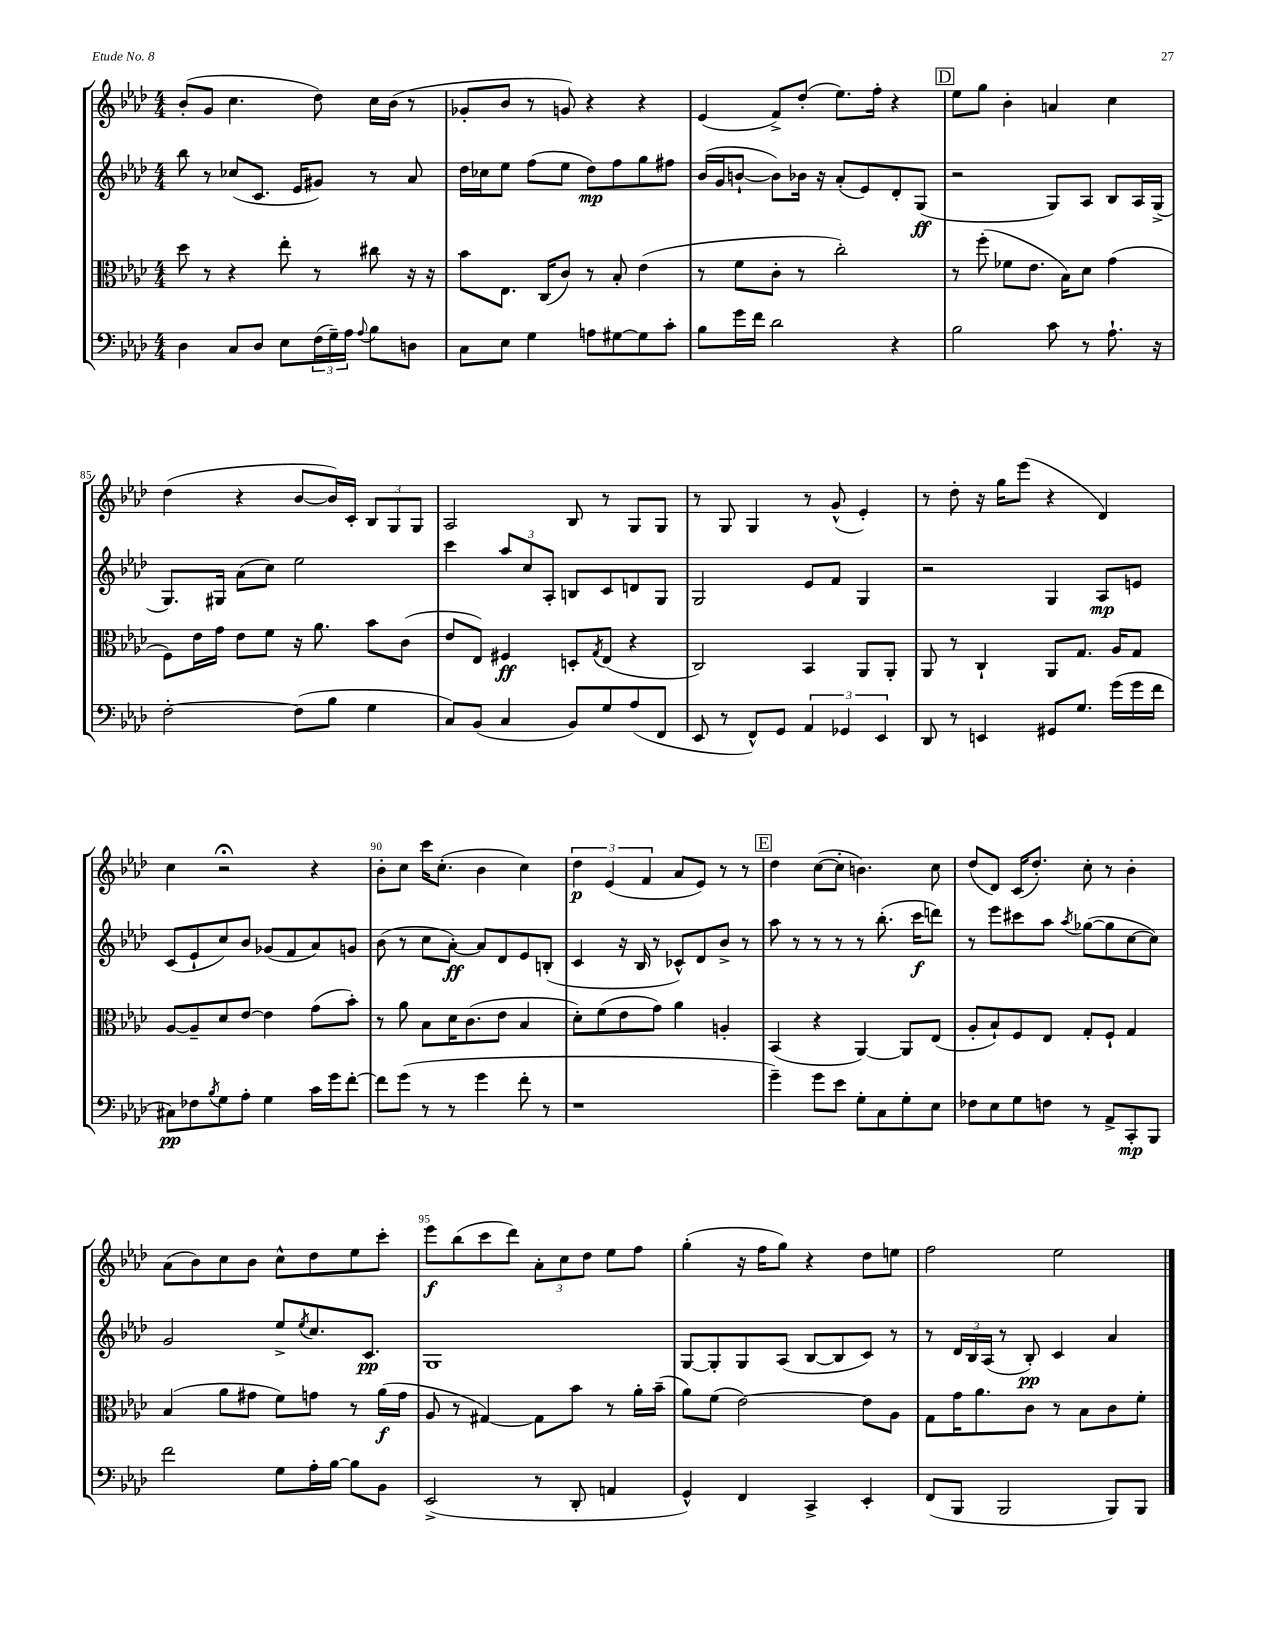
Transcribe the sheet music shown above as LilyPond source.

<<
\new StaffGroup <<
\new Staff = "s0" {
    \clef treble \key aes \major \numericTimeSignature \time 4/4
    bes'8-.( g'8 c''4. des''8) c''16 bes'16( r8 |
    ges'8-. bes'8 r8 g'8) r4 r4 |
    ees'4( f'8->) des''8-.( ees''8.) f''16-. r4 |
    \mark \markup { \box "D" } ees''8 g''8 bes'4-. a'4 c''4 |
    des''4( r4 bes'8~ bes'16) c'16-. \tuplet 3/2 { bes8 g8 g8 } |
    aes2 bes8 r8 g8 g8 |
    r8 g8 g4 r8 g'8-^( ees'4-.) |
    r8 des''8-. r16 g''16 ees'''8( r4 des'4) |
    c''4 r2\fermata r4 |
    bes'8-. c''8 c'''16 c''8.-.( bes'4 c''4) |
    \tuplet 3/2 { des''4\p ees'4( f'4 } aes'8 ees'8) r8 r8 |
    \mark \markup { \box "E" } des''4 c''8~( c''8-. b'4.) c''8 |
    des''8( des'8) c'16( des''8.-.) c''8-. r8 bes'4-. |
    aes'8( bes'8) c''8 bes'8 c''8-^ des''8 ees''8 c'''8-. |
    ees'''8\f bes''8( c'''8 des'''8) \tuplet 3/2 { aes'8-. c''8 des''8 } ees''8 f''8 |
    g''4-.( r16 f''16 g''8) r4 des''8 e''8 |
    f''2 ees''2 \bar "|." |
}
\new Staff = "s1" {
    \clef treble \key aes \major \numericTimeSignature \time 4/4
    bes''8 r8 ces''8( c'8. ees'16 gis'8) r8 aes'8 |
    des''16 ces''16 ees''8 f''8( ees''8 des''8\mp) f''8 g''8 fis''8 |
    bes'16( g'16 b'8~-! b'8) bes'16 r16 aes'8-.( ees'8) des'8-. g8\ff( |
    \mark \markup { \box "D" } r2 g8) aes8 bes8 aes16 g16->( |
    g8.) gis16 aes'8( c''8) ees''2 |
    c'''4 \tuplet 3/2 { aes''8 c''8 aes8-. } b8 c'8 d'8 g8 |
    g2 ees'8 f'8 g4 |
    r2 g4 aes8\mp e'8 |
    c'8( ees'8-! c''8) bes'8 ges'8( f'8 aes'8) g'8 |
    bes'8( r8 c''8 aes'8~-.\ff) aes'8 des'8 ees'8 b8-.( |
    c'4 r16 bes16 r8 ces'8-^) des'8 bes'8-> r8 |
    \mark \markup { \box "E" } aes''8 r8 r8 r8 r8 bes''8.-.( c'''16\f d'''8) |
    r8 ees'''8 cis'''8 aes''8 \acciaccatura { aes''8 } ges''8~( ges''8 c''8~ c''8) |
    g'2 ees''8-> \acciaccatura { ees''8 } c''8. c'8.\pp |
    g1 |
    g8~ g8-. g8 aes8( bes8~ bes8 c'8) r8 |
    r8 \tuplet 3/2 { des'16 bes16 aes16( } r8 bes8-.\pp) c'4 aes'4 \bar "|." |
}
\new Staff = "s2" {
    \clef alto \key aes \major \numericTimeSignature \time 4/4
    des''8 r8 r4 ees''8-. r8 cis''8 r16 r16 |
    bes'8 ees8. c16( c'8) r8 bes8-. ees'4( |
    r8 f'8 c'8-. r8 c''2-.) |
    \mark \markup { \box "D" } r8 f''8-.( fes'8 ees'8. bes16) des'8 g'4( |
    f8) ees'16 g'16 ees'8 f'8 r16 aes'8. bes'8 c'8( |
    ees'8 ees8) fis4\ff d8-. \acciaccatura { g8 } ees8( r4 |
    c2) bes,4 aes,8 aes,8-. |
    aes,8 r8 c4-! aes,8 g8. aes16 g8 |
    aes8~ aes8-- des'8 ees'8~ ees'4 g'8( bes'8-.) |
    r8 aes'8 bes8 des'16 c'8.( ees'8 bes4 |
    des'8-.) f'8( ees'8 g'8) aes'4 a4-. |
    \mark \markup { \box "E" } bes,4( r4 aes,4~) aes,8 ees8( |
    aes8-. bes8-!) f8 ees8 g8-. f8-! g4 |
    bes4( aes'8 gis'8 f'8) g'8 r8 aes'16\f( g'16 |
    aes8 r8 gis4~) gis8 bes'8 r8 aes'16-. bes'16--( |
    aes'8) f'8( ees'2~) ees'8 aes8 |
    g8 g'16 aes'8. c'8 r8 bes8 c'8 f'8-. \bar "|." |
}
\new Staff = "s3" {
    \clef bass \key aes \major \numericTimeSignature \time 4/4
    des4 c8 des8 ees8 \tuplet 3/2 { f16( g16--) aes16 } \appoggiatura { aes8 } bes8 d8 |
    c8 ees8 g4 a8 gis8~ gis8 c'8-. |
    bes8 g'16 f'16 des'2 r4 |
    \mark \markup { \box "D" } bes2 c'8 r8 aes8.-! r16 |
    f2~-. f8( bes8 g4 |
    c8) bes,8( c4 bes,8) g8 aes8( f,8 |
    ees,8 r8 f,8-^) g,8 \tuplet 3/2 { aes,4 ges,4 ees,4 } |
    des,8 r8 e,4 gis,8 g8. g'16( g'16 f'16 |
    cis8\pp) fes8 \acciaccatura { bes8 } g8 aes8-. g4 c'16 g'16 f'8~-. |
    f'8 g'8( r8 r8 g'4 f'8-. r8 |
    r1 |
    \mark \markup { \box "E" } g'4--) g'8 ees'8 g8-. c8 g8-. ees8 |
    fes8 ees8 g8 f8 r8 aes,8-> c,8-.\mp bes,,8 |
    f'2 g8 aes16-. bes16~ bes8 bes,8 |
    ees,2->( r8 des,8-. a,4 |
    g,4-^) f,4 c,4-> ees,4-. |
    f,8( bes,,8 bes,,2 bes,,8) bes,,8 \bar "|." |
}
>>
>>
\layout { \context { \Score currentBarNumber = #81 \override BarNumber.break-visibility = ##(#f #t #t) barNumberVisibility = #(every-nth-bar-number-visible 5) } }
